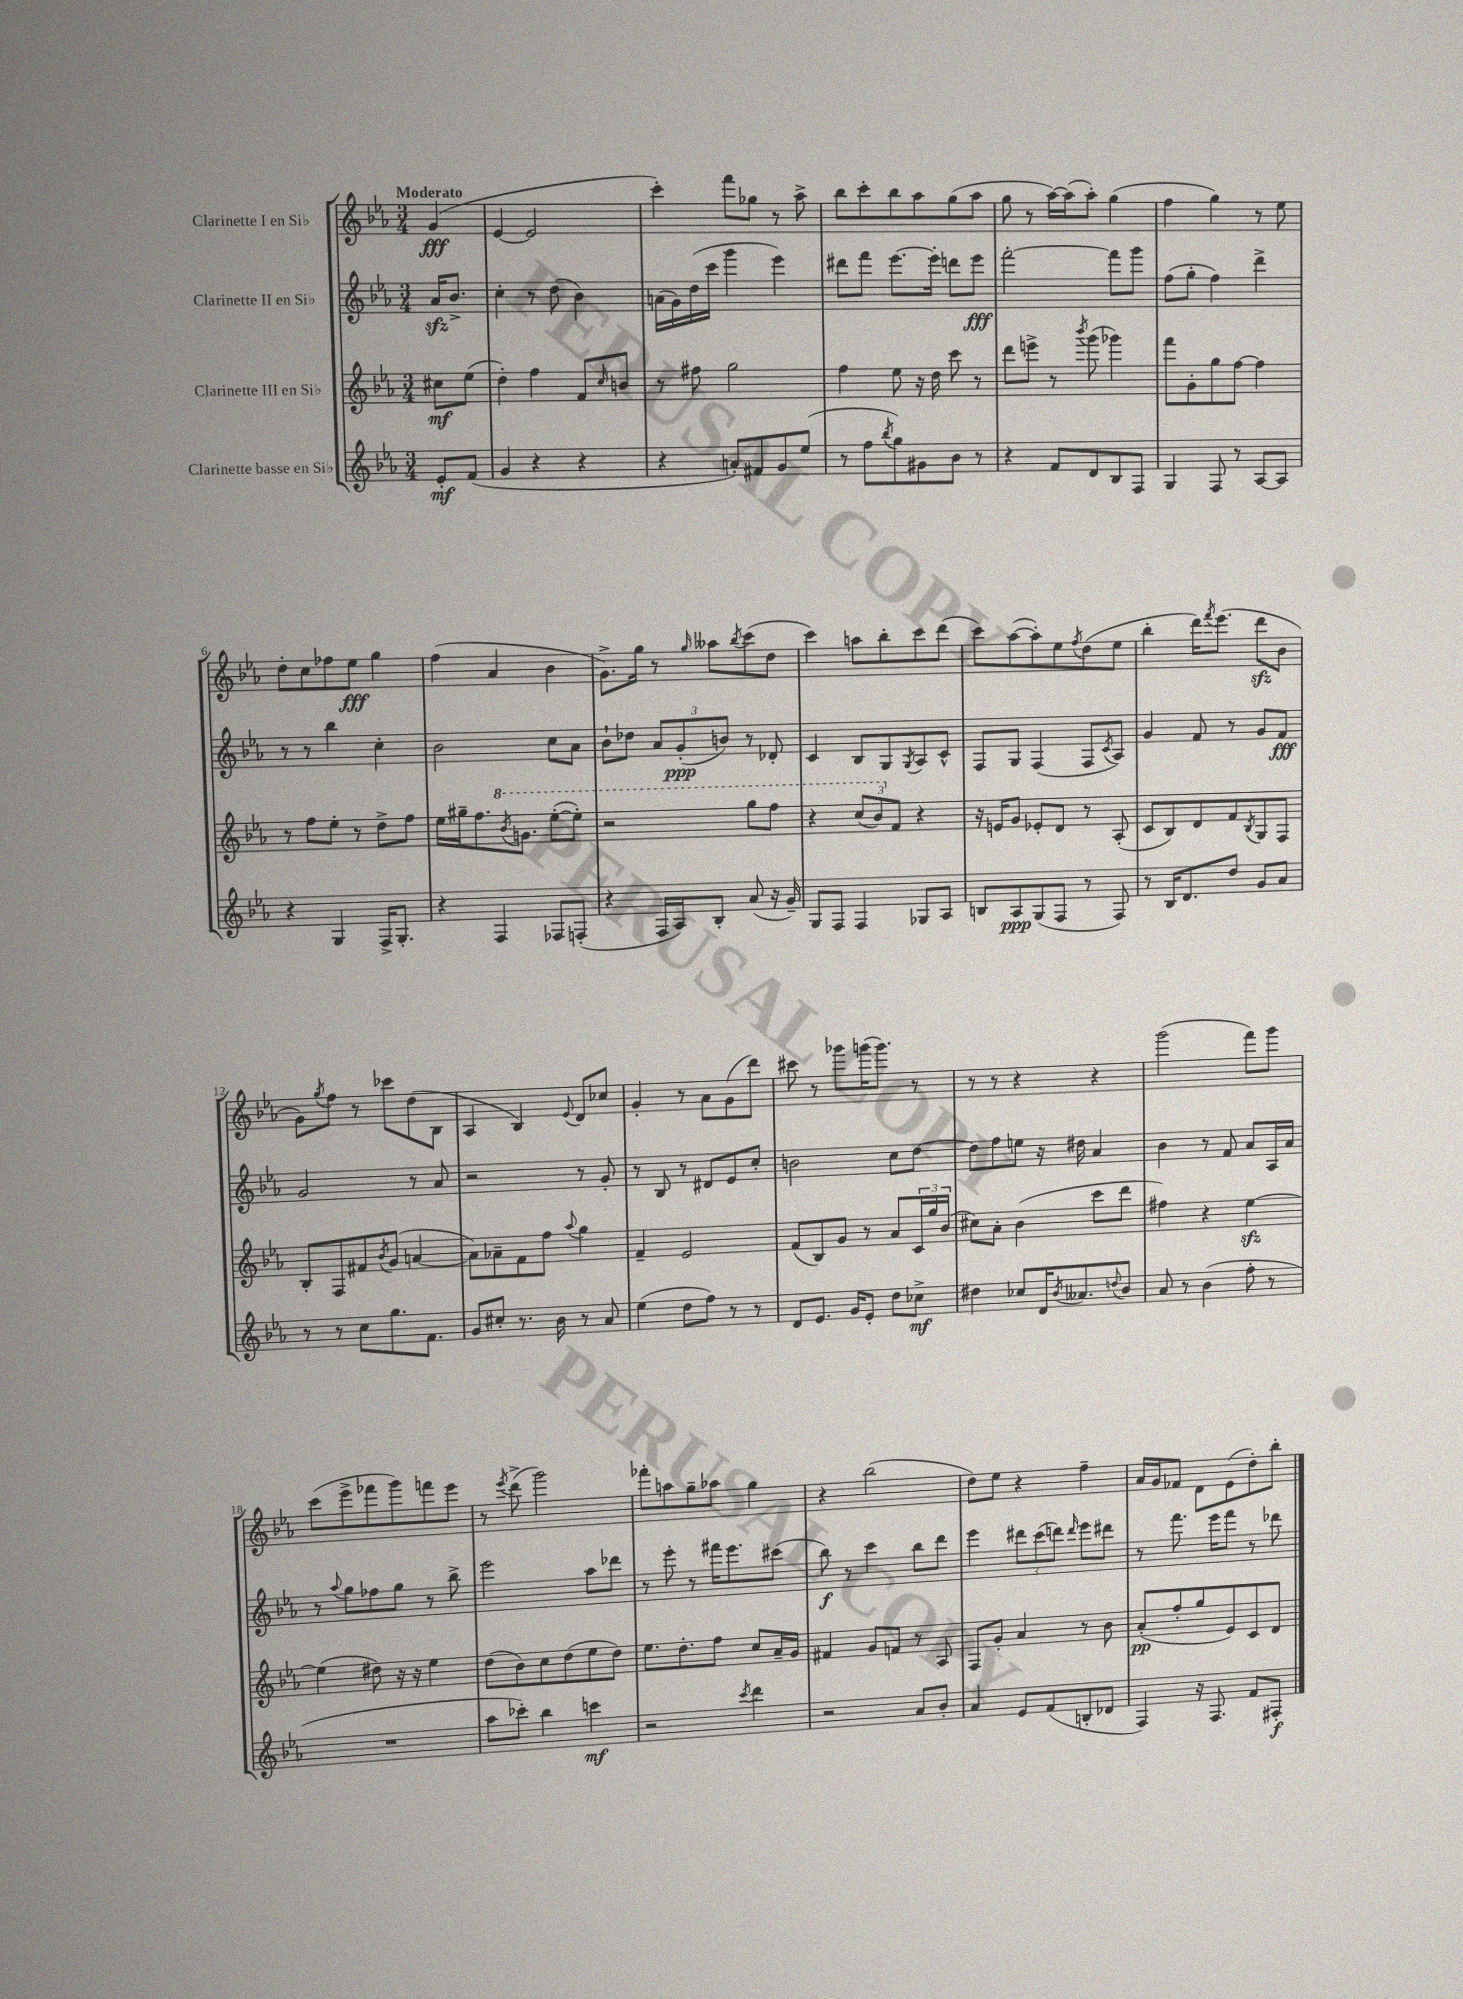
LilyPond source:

<<
\new StaffGroup <<
\new Staff = "s0" \with { instrumentName = "Clarinette I en Sib" } {
    \clef treble \key ees \major \numericTimeSignature \time 3/4 \partial 4 \tempo "Moderato"
    g'4\fff( |
    ees'4~ ees'2 |
    c'''4-.) f'''8 ges''8 r8 aes''8-> |
    bes''8 c'''8-. bes''8 aes''8 g''8( aes''8 |
    g''8 r8 aes''16~) aes''16( aes''8-.) g''4( |
    f''4 g''4) r8 ees''8 |
    d''8-. c''8 fes''8 ees''8\fff g''4 |
    f''4( aes'4 bes'4 |
    g'8.->) g''16 r8 \grace { g''16 } aeses''8 \acciaccatura { bes''8 } c'''8( d''8 |
    c'''4) a''8 bes''8-. c'''8 d'''8( |
    c'''8) aes''8~( aes''8-.) ees''8 \acciaccatura { f''8 } d''8( ees''8 |
    bes''4-. d'''16) \acciaccatura { f'''8 } ees'''8.( d'''8\sfz bes'8 |
    g'8) \acciaccatura { g''8 } f''8 r8 ces'''8 d''8( bes8 |
    aes4 bes4) \appoggiatura { ees'8 } d'8 ces''8 |
    g'4-. r8 aes'8 g'8( d'''8) |
    cis'''8 r8 ges'''8 g'''16( g'''8.) r8 |
    r8 r8 r4 r4 |
    g'''2( f'''8) g'''8 |
    c'''8( ees'''8-> fes'''8 g'''8) f'''8 ees'''8 |
    r8 \acciaccatura { ees'''8 } d'''8->( g'''2) |
    fes'''8-. a''8 g''8-- aes''8 g''4 |
    r4 bes''2( |
    d''8) ees''8 r4 f''4-- |
    aes'16 g'16 fes'8 d'8 ees'8( d''8-.) bes''8-. \bar "|." |
}
\new Staff = "s1" \with { instrumentName = "Clarinette II en Sib" } {
    \clef treble \key ees \major \numericTimeSignature \time 3/4 \partial 4
    aes'16\sfz bes'8.-> |
    c''4-. r8 d''8( bes'4) |
    a'16( g'16) d''16( c'''16 g'''4 ees'''4) |
    dis'''8 f'''8 ees'''8.~ ees'''16-. d'''8 ees'''8\fff |
    f'''2~-. f'''8 g'''8 |
    f''8( g''8-. f''4) d'''4-> |
    r8 r8 bes''4 c''4-. |
    bes'2 c''8 aes'8 |
    bes'8-! des''8 \tuplet 3/2 { aes'8 g'8-.\ppp( b'8) } r8 des'8-. |
    c'4 bes8 g8 \acciaccatura { g8 } aes8 c'8-^ |
    f8 g8 f4( f8 \acciaccatura { c'8 } aes8) |
    g'4 f'8 r8 g'8 f'8\fff |
    g'2 r8 aes'8 |
    r2 r8 g'8-. |
    r8 bes8 r8 dis'8 ees'8 c''8-. |
    b'2 c''8 d''8~ |
    d''8 f''8 e''8 r16 dis''16 aes'4 |
    bes'4 r8 f'8 aes'8 aes16 aes'16 |
    r8 \appoggiatura { aes''8 } g''8 fes''8 g''8 r8 bes''8-> |
    ees'''2 aes''8 des'''8 |
    r8 ees'''8-. r8 fis'''16 ees'''8. cis'''8( |
    bes''8\f) r8 c'''4 bes''8 d'''8 |
    ees'''4 \tuplet 3/2 { dis'''8 c'''8( d'''8) } \grace { d'''16 } ees'''8 dis'''8 |
    r8 f'''8. ees'''16 f'''8 r8 des'''8 \bar "|." |
}
\new Staff = "s2" \with { instrumentName = "Clarinette III en Sib" } {
    \clef treble \key ees \major \numericTimeSignature \time 3/4 \partial 4
    cis''8\mf ees''8( |
    d''4-.) f''4 f'8 \grace { c''16 } b'8 |
    r8 fis''8 g''2 |
    f''4 ees''8 r16 d''16 c'''8 r8 |
    d'''8 e'''8-> r8 \acciaccatura { bes'''8 } g'''8( ges'''4) |
    f'''8 g'8-. g''8 f''8~ f''4 |
    r8 f''8 ees''8-. r8 d''8-> f''8 |
    ees''16 gis''16-- f''8. \ottava #1 \acciaccatura { bes''8 } g''8. ees'''8~-.( ees'''8-.) |
    r2 g'''8 f'''8 |
    r4 \tuplet 3/2 { c'''8( bes''8) \ottava #0 f'8 } r4 |
    r16 e'16 g'8 ees'8-. d'8 r8 aes8-.( |
    c'8 bes8) d'8 f'8 \acciaccatura { bes8 } g8 f8 |
    bes8-. f8 fis'8 \acciaccatura { bes'8 } g'8( a'4~ |
    a'8) aes'8-- f'8 f''8 \appoggiatura { aes''8 } g''4 |
    f'4-- ees'2 |
    f'8( bes8) g'8 r8 aes'8 \tuplet 3/2 { c'16 g''16 bes'16( } |
    cis''8) aes'8-. bes'4( c'''8 d'''8 |
    fis''4) r4 ees''4~\sfz |
    ees''4( dis''8) r16 r16 ees''4 |
    d''8( bes'8) c''8 d''8( ees''8 d''8) |
    ees''8. d''8.-. f''8 c''8 aes'16-- g'16 |
    fis'4 g'8 f'8 r8 aes8 |
    f8 g'8-. aes'4 r8 bes'8 |
    aes'8-.\pp( f''8-. g''8 ees'8) c'8 d'8 \bar "|." |
}
\new Staff = "s3" \with { instrumentName = "Clarinette basse en Sib" } {
    \clef treble \key ees \major \numericTimeSignature \time 3/4 \partial 4
    ees'8-.\mf f'8( |
    g'4 r4 r4 |
    r4 a'8-.) fis'8 g'8 ees''8( |
    r8 f''8 \acciaccatura { bes''8 } g''8) gis'8 bes'8 r8 |
    r4 f'8 d'8 bes8 f8 |
    g4 f8 r8 aes8~ aes8 |
    r4 g4 f16-> g8.-. |
    r4 f4 fes8 f8-.( |
    r4 f16 aes16) bes8-. aes'8( r16 g'16--) |
    g8 f8 f4 ges8 aes8 |
    b8 aes8\ppp g8( f8 r8 f8) |
    r8 bes16 d'8. d''8 g'8 aes'8 |
    r8 r8 c''8 g''8. f'8. |
    g'8 cis''8-. r8. bes'16 r8 aes'8 |
    ees''4( d''8 f''8) r8 r8 |
    d'8 ees'8. g'16 ees'8-. d''8 ces''8->\mf |
    dis''4 ces''8 d'16 \acciaccatura { bes'8 } aeses'8. \appoggiatura { d''8 } bes'8 |
    aes'8 r8 bes'4( f''8-. r8 |
    R2. |
    aes''8 ces'''8-.) bes''4 c'''4\mf |
    r2 \acciaccatura { c'''8 } d'''4 |
    r2 aes'8 bes'8-. |
    aes'4 ees'8 f'8( b8-. des'8 |
    f4) r16 f8. f'8 fis8-.\f \bar "|." |
}
>>
>>
